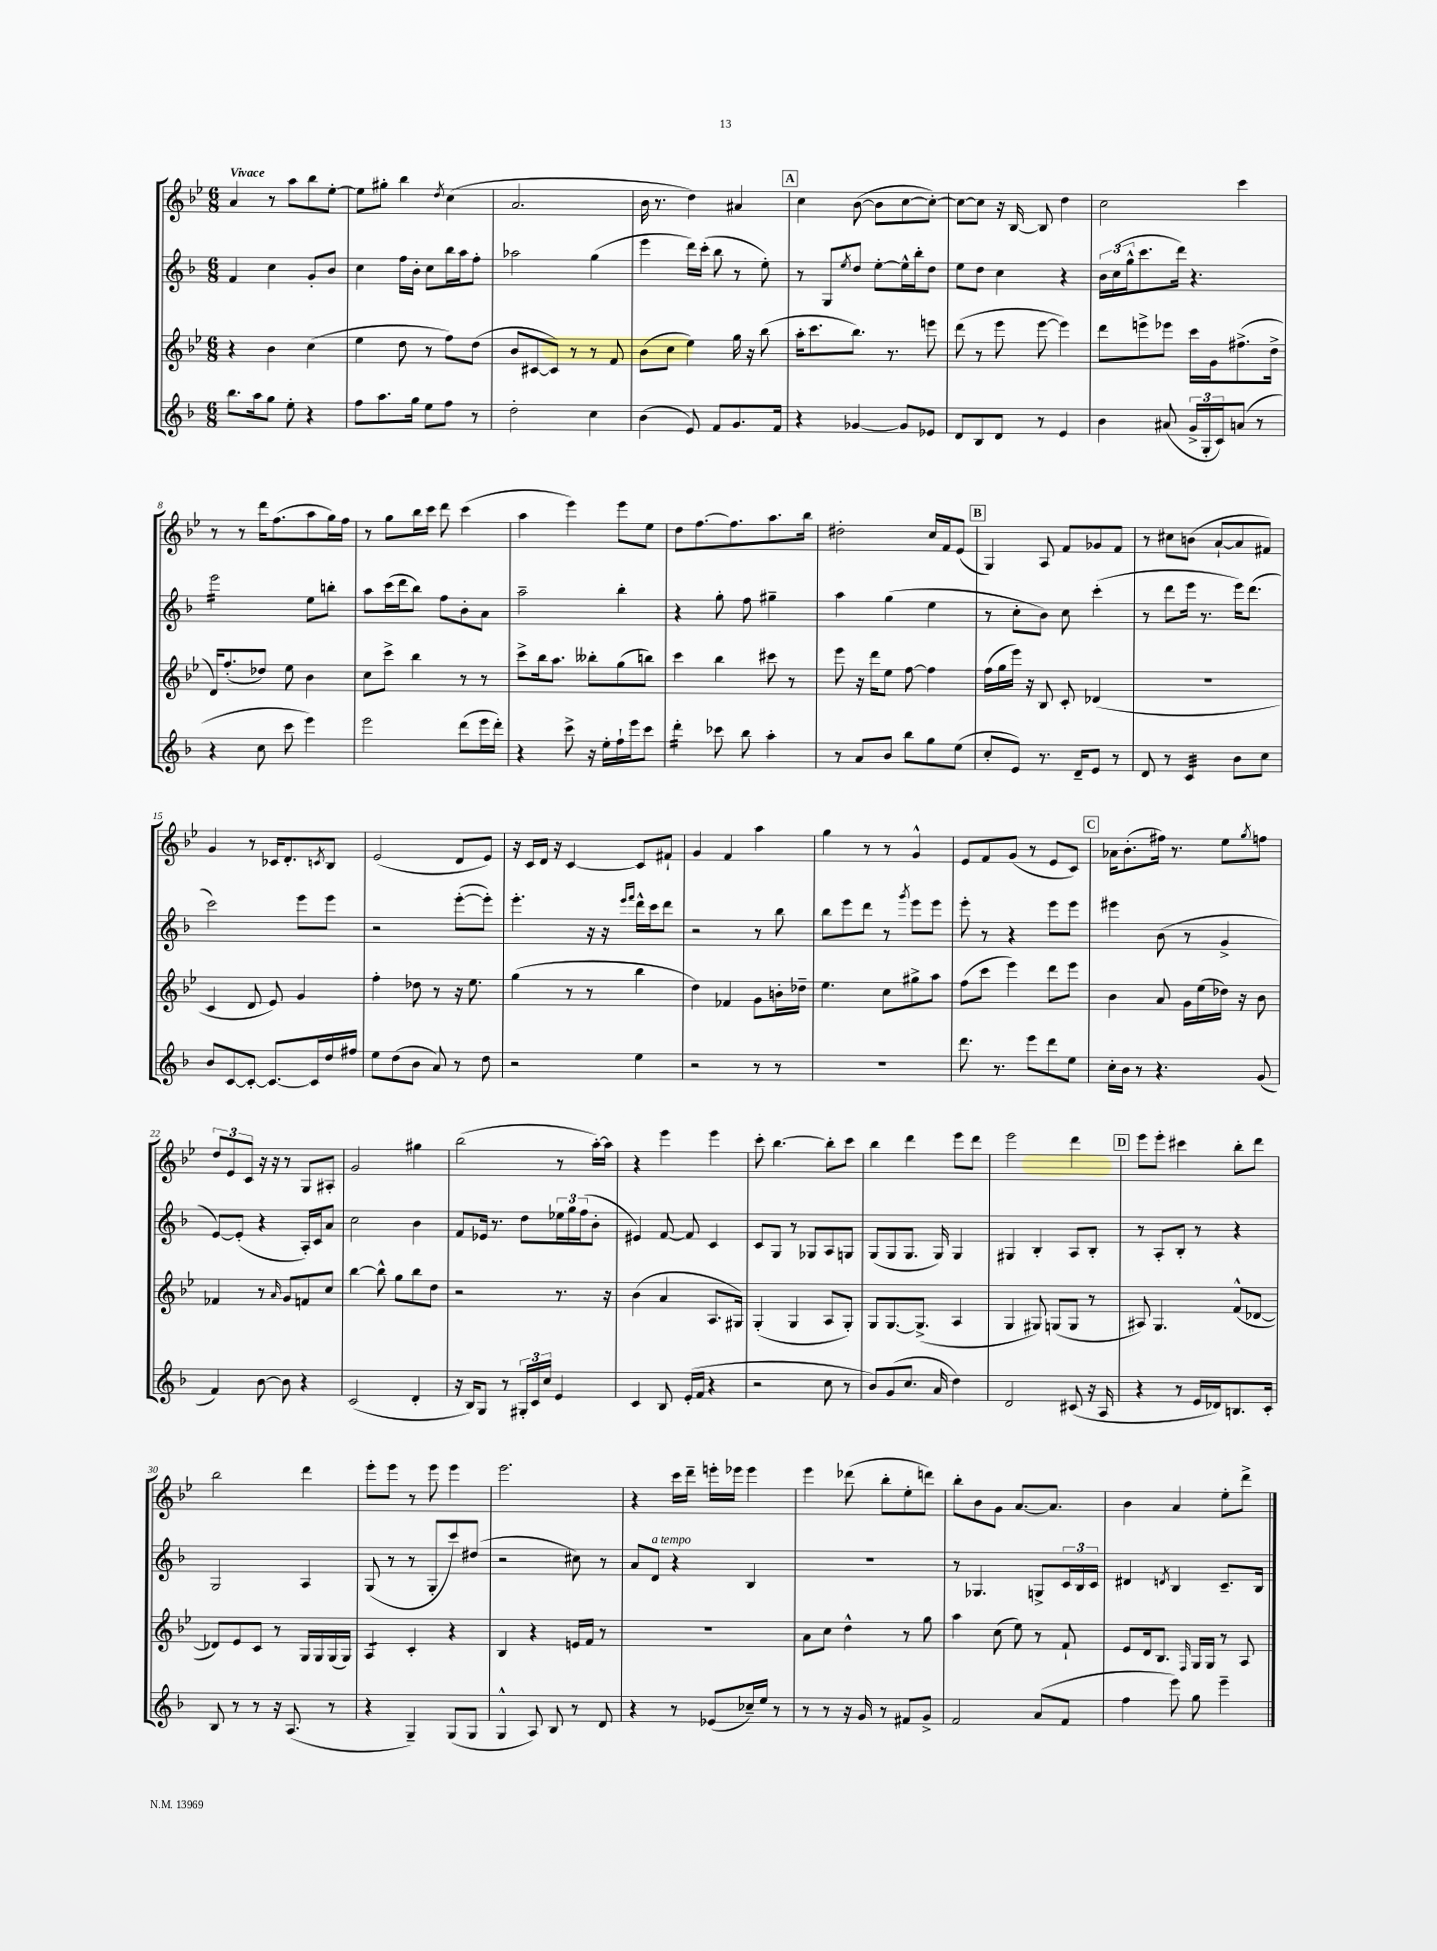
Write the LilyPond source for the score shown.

<<
\new StaffGroup <<
\new Staff = "s0" {
    \clef treble \key bes \major \numericTimeSignature \time 6/8 \tempo "Vivace"
    a'4 r8 a''8 bes''8 ees''8~-. |
    ees''8 gis''8-. bes''4 \acciaccatura { d''8 } c''4( |
    a'2. |
    bes'16 r8. d''4) ais'4 |
    \mark \markup { \box "A" } c''4 bes'8~( bes'8 c''8~ c''8~-.) |
    c''8~ c''8 r16 bes16~ bes8 d''4 |
    c''2 c'''4 |
    r8 r8 d'''16 f''8.( a''8 g''16) f''16 |
    r8 g''8 bes''16 c'''16 d'''8 c'''4( |
    a''4 ees'''4) ees'''8 ees''8 |
    d''8 f''8.~ f''8. a''8. bes''16 |
    dis''2-. c''16 f'16 ees'8( |
    \mark \markup { \box "B" } g4) a8 f'8 ges'8 f'8 |
    r8 cis''8 b'8( a'8~-! a'8 fis'8) |
    g'4 r8 ces'16 d'8.-. \acciaccatura { c'8 } bes8 |
    ees'2( d'8 ees'8) |
    r16 c'16 d'16 r16 c'4~ c'8 fis'8-! |
    g'4 f'4 a''4 |
    g''4 r8 r8 g'4-^ |
    ees'8 f'8 g'8( r8 ees'8 c'8) |
    \mark \markup { \box "C" } aes'16 bes'8.-.( fis''16) r8. ees''8 \acciaccatura { g''8 } f''8 |
    \tuplet 3/2 { d''8 ees'8 c'8 } r16 r16 r8 g8 ais8-. |
    g'2 gis''4 |
    bes''2( r8 a''16~-.) a''16 |
    r4 ees'''4 ees'''4 |
    c'''8-. bes''4.~ bes''8-. c'''8 |
    bes''4 d'''4 ees'''8 d'''8 |
    ees'''2 d'''4 |
    \mark \markup { \box "D" } ees'''8 ees'''8-. cis'''4 bes''8-. d'''8 |
    bes''2 d'''4 |
    ees'''8-. ees'''8 r8 ees'''8 ees'''4 |
    ees'''2. |
    r4 c'''16 d'''16-- e'''16-. ees'''16 ees'''4 |
    ees'''4 des'''8( bes''8-. ees''8-. d'''8) |
    bes''8-. bes'8 g'8 a'8.~ a'8. |
    bes'4 a'4 ees''8-. d'''8-> \bar "|." |
}
\new Staff = "s1" {
    \clef treble \key f \major \numericTimeSignature \time 6/8
    f'4 c''4 g'8-. bes'8 |
    c''4 f''16 bes'16-. c''8 bes''16 a''16 f''8-. |
    aes''2 g''4( |
    e'''4 d'''16) c'''16-.( bes''8 r8 e''8-.) |
    \mark \markup { \box "A" } r8 g8 \acciaccatura { e''8 } d''8 e''8~-. e''16-^ bes''16-. d''8 |
    e''8 d''8 c''4 r4 |
    \tuplet 3/2 { bes'16 c''16( g''16-^ } c'''8. d'''16) r4. |
    e'''2:16 e''8 b''8-. |
    a''8 c'''16( d'''16 bes''8) f''8 bes'8-. a'8 |
    a''2-- bes''4-. |
    r4 g''8-. f''8 gis''4-- |
    a''4 g''4( e''4 |
    \mark \markup { \box "B" } r8 c''8-. bes'8) c''8 c'''4-.( |
    r8 d'''8 e'''16 r8. e'''16) d'''8.( |
    c'''2) e'''8 e'''8 |
    r2 e'''8~-.( e'''8-.) |
    e'''4.-. r16 r16 \grace { e'''16 f'''16 } d'''16-^ c'''16 d'''8 |
    r2 r8 bes''8 |
    bes''8 e'''8 d'''8 r8 \acciaccatura { g'''8 } e'''8 e'''8 |
    e'''8-. r8 r4 e'''8 e'''8 |
    \mark \markup { \box "C" } eis'''4 bes'8( r8 g'4-> |
    e'8~) e'8-.( r4 a16-.) c'16 a'8 |
    c''2 bes'4 |
    f'8 ees'16 r8. d''8 \tuplet 3/2 { ees''16 g''16 f''16( } bes'8-. |
    eis'4) f'8~ f'8 c'4 |
    c'8 g8 r8 ges8 a8 g8 |
    g8( g8 g8. g16) g4 |
    gis4 bes4-. a8 bes8-. |
    \mark \markup { \box "D" } r8 a8-. bes8-. r8 r4 |
    g2 a4 |
    g8( r8 r8 g8-. c'''8) dis''8( |
    r2 cis''8) r8 |
    a'8 d'8^\markup { \italic "a tempo" } r4 bes4 |
    R2. |
    r8 ges4. g8-> \tuplet 3/2 { c'16 bes16 c'16 } |
    dis'4 \acciaccatura { d'8 } bes4 c'8.-- bes16 \bar "|." |
}
\new Staff = "s2" {
    \clef treble \key bes \major \numericTimeSignature \time 6/8
    r4 bes'4 c''4( |
    ees''4 d''8 r8 f''8) d''8( |
    bes'8 cis'8~ cis'8) r8 r8 f'8 |
    bes'8( c''8 ees''4) g''16 r16 bes''8( |
    \mark \markup { \box "A" } a''16-. c'''8. bes''8.) r8. e'''8 |
    d'''8( r8 ees'''8 ees'''8~ ees'''4) |
    d'''8 e'''8-> ees'''8 c'''16 g'16 fis''8.->( d''16-> |
    d'16) f''8.-.( des''8) ees''8 bes'4 |
    c''8 c'''8-> bes''4 r8 r8 |
    c'''8-> bes''16 a''8. beses''8-. g''8( b''8) |
    c'''4 bes''4 cis'''8 r8 |
    ees'''8 r16 d'''16 ees''8 f''8~ f''4 |
    \mark \markup { \box "B" } f''16( g''16 ees'''16) r16 bes8 c'8-. des'4( |
    R2. |
    c'4 d'8 ees'8) g'4 |
    f''4-. des''8 r8 r16 ees''8. |
    g''4( r8 r8 bes''4 |
    d''4) fes'4 g'8 b'16-. des''16-- |
    ees''4. c''8 gis''8-> a''8 |
    f''8( c'''8 ees'''4) d'''8 ees'''8 |
    \mark \markup { \box "C" } bes'4 a'8 g'16 ees''16( des''16) r16 bes'8 |
    fes'4 r8 \grace { a'16 } g'8 f'8 c''8 |
    bes''4~ bes''8-^ g''8 bes''8 d''8 |
    r2 r8. r16 |
    bes'4( a'4 a8. gis16) |
    g4-.( g4 a8 g8-.) |
    g8 g8.~ g8.->( a4 |
    g4 gis8) g8( g8 r8 |
    \mark \markup { \box "D" } ais8) g4. f'8-^( des'8~ |
    des'8) ees'8 c'8 r8 g16 g16 g16( g16) |
    a4:8 c'4-. r4 |
    bes4 r4 e'16 f'16 r8 |
    R2. |
    a'8 c''8 d''4-^ r8 g''8 |
    a''4 c''8( ees''8) r8 f'8-! |
    ees'8 d'16 bes8. \grace { f16 } g16 g16 r8 a8 \bar "|." |
}
\new Staff = "s3" {
    \clef treble \key f \major \numericTimeSignature \time 6/8
    bes''8. a''16 g''8 e''8-. r4 |
    f''8 a''8. g''16 e''8 f''8 r8 |
    d''2-. c''4 |
    bes'4( e'8) f'8 g'8. f'16 |
    \mark \markup { \box "A" } r4 ges'4~ ges'8 ees'8 |
    d'8 bes8 d'8 r8 e'4 |
    bes'4 ais'8( \tuplet 3/2 { g'16-> g16-. c'16) } a'8( r8 |
    r4 c''8 c'''8 e'''4) |
    e'''2 d'''8( e'''16 d'''16-.) |
    r4 c'''8-> r16 e''16-. f''16-! e'''16 c'''8 |
    d'''4:16-. ces'''8 bes''8 a''4-. |
    r8 a'8 bes'8 bes''8 g''8 e''8( |
    \mark \markup { \box "B" } c''8-. e'8) r8. d'16-- e'8 r8 |
    d'8 r8 c'4:32 bes'8 c''8 |
    bes'8 c'8~ c'8~-. c'8.~ c'16 d''16 fis''16 |
    e''8 d''8( bes'8 a'8) r8 d''8 |
    r2 e''4 |
    r2 r8 r8 |
    R2. |
    d'''8. r8. e'''8 d'''8 e''8 |
    \mark \markup { \box "C" } c''16-. bes'16 r8 r4. g'8( |
    f'4) bes'8~ bes'8 r4 |
    c'2( d'4-. |
    r16 bes16) g8 r8 \tuplet 3/2 { gis16-. c'16 c''16 } e'4 |
    c'4 bes8 e'16-.( f'16 r4 |
    r2 c''8 r8 |
    bes'8) g'8( c''8. a'16 d''4) |
    d'2 cis'8( r16 a16 |
    \mark \markup { \box "D" } r4 r8 e'16 des'16) b8. c'16-. |
    bes8 r8 r8 r16 a8.( r8 |
    r4 g4--) g8( g8 |
    g4-^ a8) bes8 r8 d'8 |
    r4 r8 ees'8( ces''16--) e''16 r8 |
    r8 r8 r16 g'16 r8 fis'8 g'8-> |
    f'2 a'8( f'8 |
    f''4 e'''8) g''8 e'''4-- \bar "|." |
}
>>
>>
